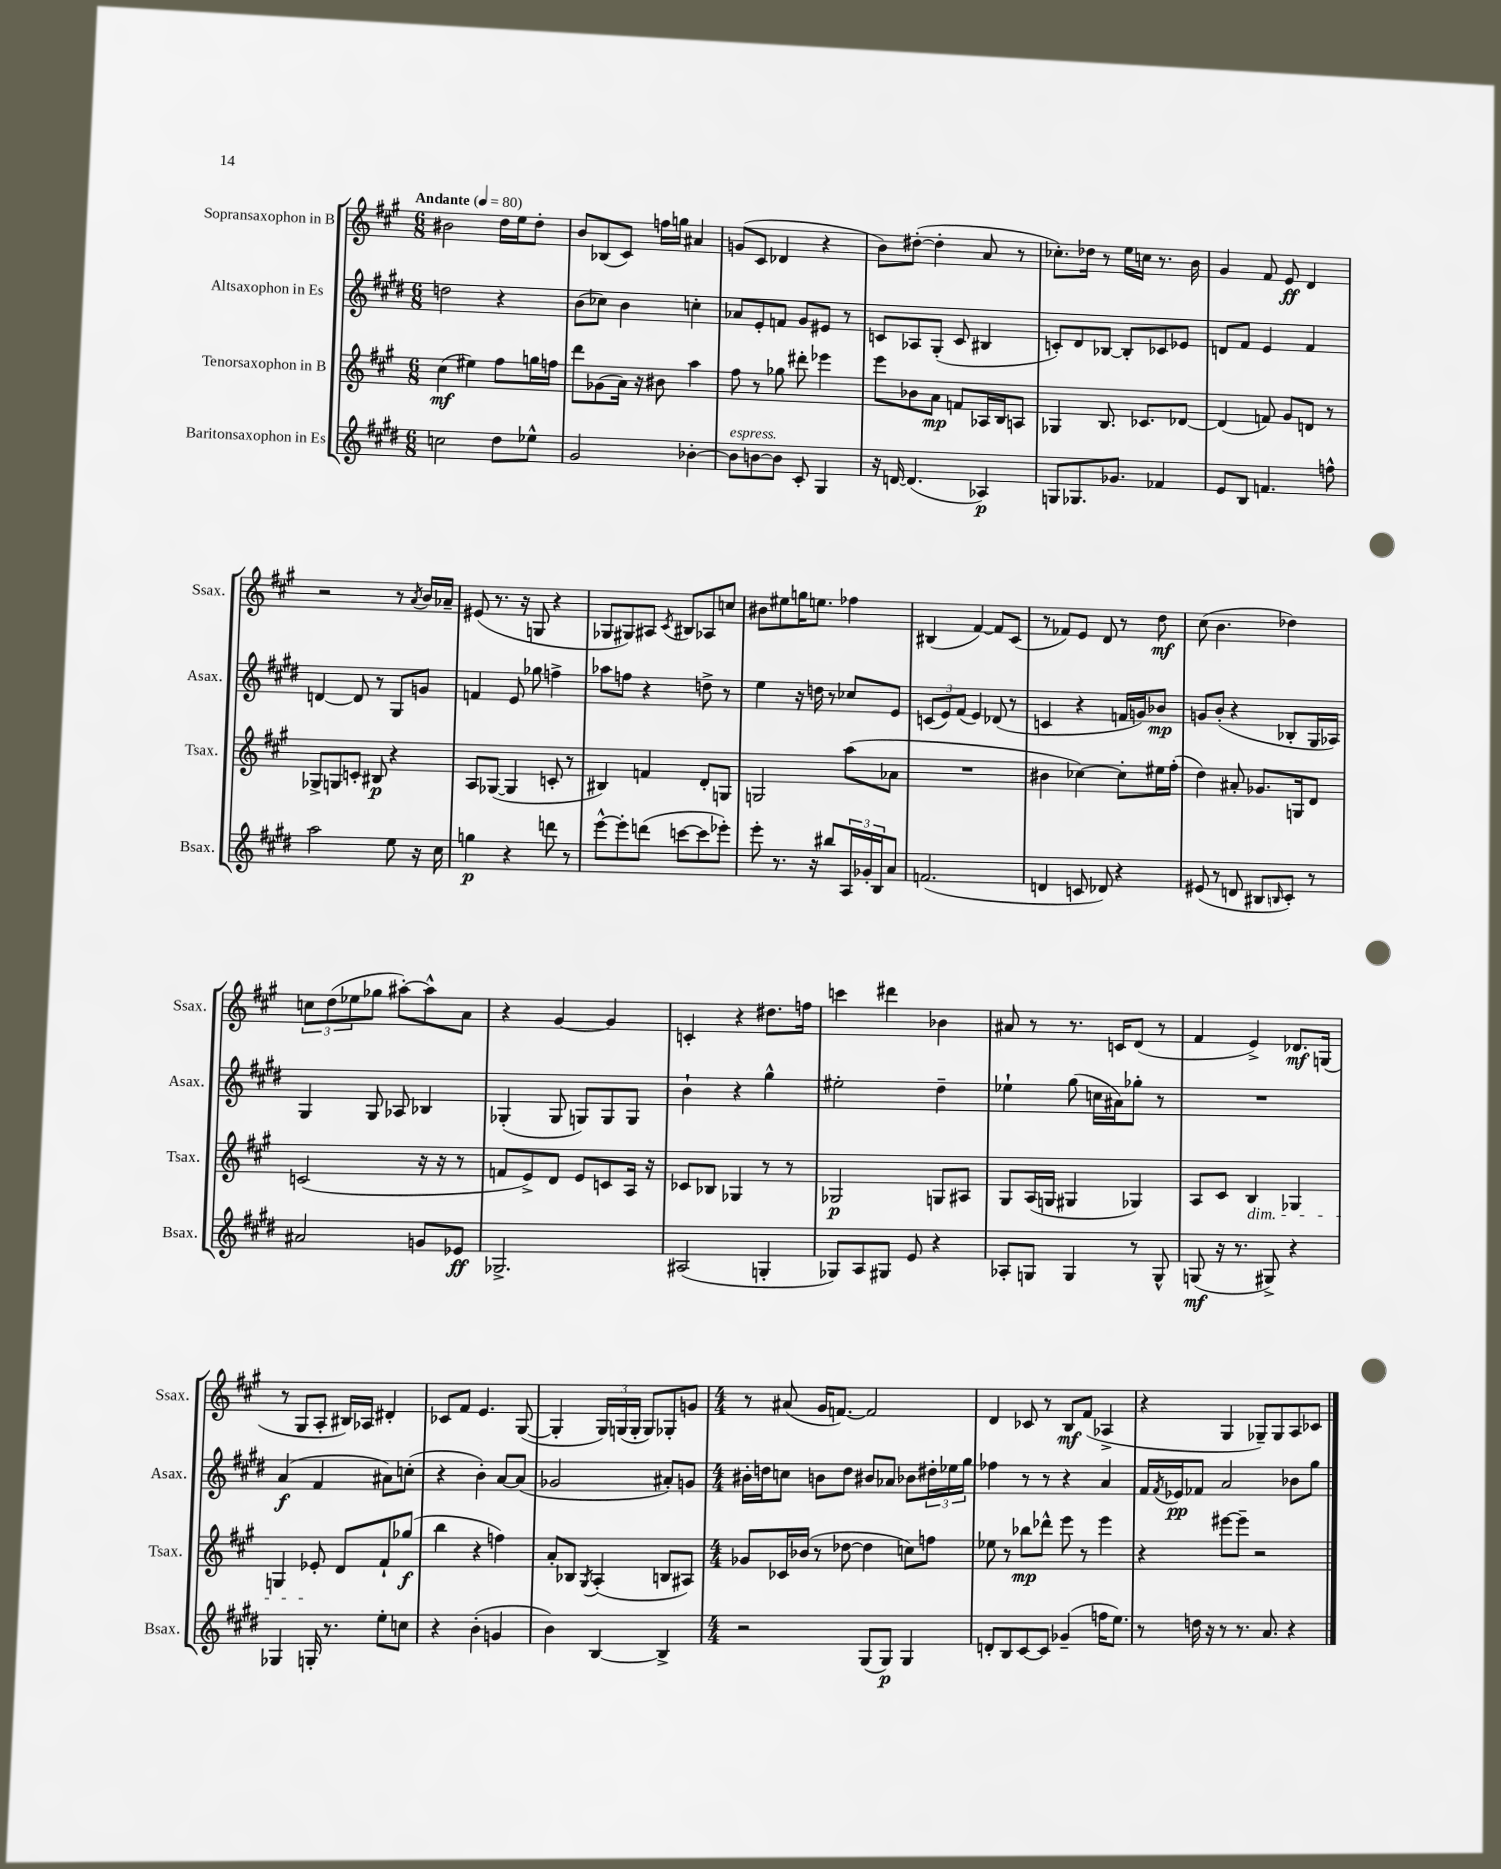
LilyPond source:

<<
\new StaffGroup <<
\new Staff = "s0" \with { instrumentName = "Sopransaxophon in B" shortInstrumentName = "Ssax." } {
    \clef treble \key a \major \numericTimeSignature \time 6/8 \tempo "Andante" 4 = 80
    bis'2 d''16 e''16 d''8-. |
    b'8 bes8( cis'8) f''16 g''16 ais'4 |
    g'8( cis'8 des'4 r4 |
    b'8) dis''8~-.( dis''4-. a'8 r8 |
    ces''8.-.) des''16 r8 e''16 c''16 r8. b'16 |
    gis'4 fis'8 e'8\ff d'4 |
    r2 r8 \acciaccatura { a'8 } b'16 aes'16-- |
    eis'8( r8. r16 g8 r4 |
    ges8 gis8) ais8 \acciaccatura { cis'8 } bis8 aes8 c''8 |
    bis'8 eis''8 g''16 e''8. fes''4 |
    bis4( fis'4~) fis'8 cis'8( |
    r8 fes'8) e'8 d'8 r8 d''8\mf |
    cis''8( b'4. des''4) |
    \tuplet 3/2 { c''8 d''8( ees''8 } ges''8 ais''8~-.) ais''8-^ a'8 |
    r4 gis'4~ gis'4 |
    c'4-. r4 dis''8. f''16 |
    c'''4 dis'''4 bes'4 |
    ais'8 r8 r8. c'16 d'8( r8 |
    fis'4 e'4->) des'8.\mf g16( |
    r8 gis8 a8-. bis16) aes16 dis'4-. |
    ces'8 fis'8 e'4. gis8~( |
    gis4-. \tuplet 3/2 { gis16) g16( g16-. } g8) ges8-. g'8 |
    \numericTimeSignature \time 4/4 r8 ais'8( gis'16 f'8.~) f'2 |
    d'4 ces'8 r8 b8\mf fis'8( aes4-> |
    r4 gis4 ges8--) ges8 a8 ces'8 \bar "|." |
}
\new Staff = "s1" \with { instrumentName = "Altsaxophon in Es" shortInstrumentName = "Asax." } {
    \clef treble \key e \major \numericTimeSignature \time 6/8
    d''2 r4 |
    b'8( ces''8) b'4 c''4-. |
    aes'8 e'8-. f'8 gis'8 eis'8 r8 |
    c'8 aes8 gis8-.( c'8 bis4 |
    c'8-.) dis'8 bes8~ bes8-. ces'8 ees'8 |
    d'8 fis'8 e'4 fis'4 |
    d'4~ d'8 r8 gis8 g'8 |
    f'4 e'8 ges''8 f''4-> |
    aes''8 f''8 r4 d''8-> r8 |
    e''4 r16 d''16 r8 ces''8 e'8 |
    \tuplet 3/2 { c'8( e'8) fis'8( } e'4) des'8( r8 |
    c'4 r4 f'16 g'16) bes'8\mp |
    g'8 b'8-.( r4 bes8-. gis16 aes16) |
    gis4 gis8 aes8 bes4 |
    ges4-.( ges8 g8) g8 g8 |
    b'4-! r4 gis''4-^ |
    eis''2-. dis''4-- |
    ees''4-! gis''8( c''16 ais'16) ges''8-. r8 |
    R2. |
    a'4\f( fis'4 ais'8) c''8-.( |
    r4 b'4-.) a'8~ a'8( |
    ges'2 ais'8-.) g'8 |
    \numericTimeSignature \time 4/4 bis'16-. d''16 c''8 b'8 d''8 bis'8 aes'8 bes'8 \tuplet 3/2 { dis''16-. ees''16 gis''16 } |
    fes''4 r8 r8 r4 a'4 |
    fis'16 \acciaccatura { fis'8 } ees'16\pp fes'8 a'2 bes'8 gis''8 \bar "|." |
}
\new Staff = "s2" \with { instrumentName = "Tenorsaxophon in B" shortInstrumentName = "Tsax." } {
    \clef treble \key a \major \numericTimeSignature \time 6/8
    cis''4\mf( eis''4) fis''8 g''16 f''16 |
    d'''8 ges'8( a'16) r16 bis'8 a''4 |
    fis''8 r8 ges''8 dis'''8-. ees'''4 |
    e'''8 bes'8 a'8\mp f'8 aes16 b16 a8 |
    ges4 b8. ces'8. des'8~ |
    des'4( f'8) gis'8 d'8 r8 |
    ges8-> g8 c'8-. bis8\p r4 |
    a8 ges8~( ges4 c'8-. r8 |
    bis4) f'4 d'8-. g8 |
    g2 a''8( aes'8 |
    R2. |
    bis'4 ces''4~) ces''8-. eis''16 fis''16-.( |
    d''4) ais'8-. ges'8. g16 d'8 |
    c'2( r16 r16 r8 |
    f'8 e'8->) d'8 e'8 c'8 a16 r16 |
    ces'8 bes8 ges4 r8 r8 |
    ges2\p g8 ais8 |
    gis8 a16( g16 gis4 ges4) |
    a8 cis'8 b4\dim ges4 |
    g4 ees'8-.\! d'8 fis'8-! ges''8\f( |
    b''4 r4 f''4) |
    a'8-. bes8 \acciaccatura { gis8 } a4-.( b8 ais8) |
    \numericTimeSignature \time 4/4 ges'8 ces'16 bes'16( r8 des''8~ des''4 c''8) f''8 |
    ees''8 r8 bes''8\mp des'''8-^ e'''8 r8 e'''4 |
    r4 eis'''8~ eis'''8-- r2 \bar "|." |
}
\new Staff = "s3" \with { instrumentName = "Baritonsaxophon in Es" shortInstrumentName = "Bsax." } {
    \clef treble \key e \major \numericTimeSignature \time 6/8
    c''2 dis''8 ees''8-^ |
    gis'2 bes'4~-. |
    bes'8^\markup { \italic "espress." } b'8~ b'8 cis'8-. gis4 |
    r16 d'16~ d'4.( aes4\p) |
    g8 ges8. ges'8. fes'4 |
    e'8 b8 f'4. f''8-^ |
    a''2 e''8 r16 cis''16 |
    g''4\p r4 d'''8 r8 |
    e'''8~-^ e'''8-. d'''8( c'''8~ c'''8 ees'''8-.) |
    e'''8-. r8. r16 bis''8 \tuplet 3/2 { a16 ges'16-. b16 } a'8 |
    f'2.( |
    d'4 c'8 des'8) r4 |
    eis'8( r8 d'8 bis8 \grace { b16 } cis'8-.) r8 |
    ais'2 g'8 ees'8\ff |
    ges2.-> |
    ais2( g4-. |
    ges8) a8 gis8 e'8 r4 |
    aes8-. g8 g4 r8 g8-^ |
    g8\mf( r16 r8. gis8->) r4 |
    ges4 g16-. r8. e''8-. c''8 |
    r4 b'4-.( g'4 |
    b'4) b4~ b4-> |
    \numericTimeSignature \time 4/4 r2 gis8( gis8\p) gis4 |
    d'8-. b8 cis'8~ cis'8 ges'4--( f''16 e''8.) |
    r8 d''16 r16 r8 r8. a'8. r4 \bar "|." |
}
>>
>>
\layout { \context { \Score \remove "Bar_number_engraver" } }
